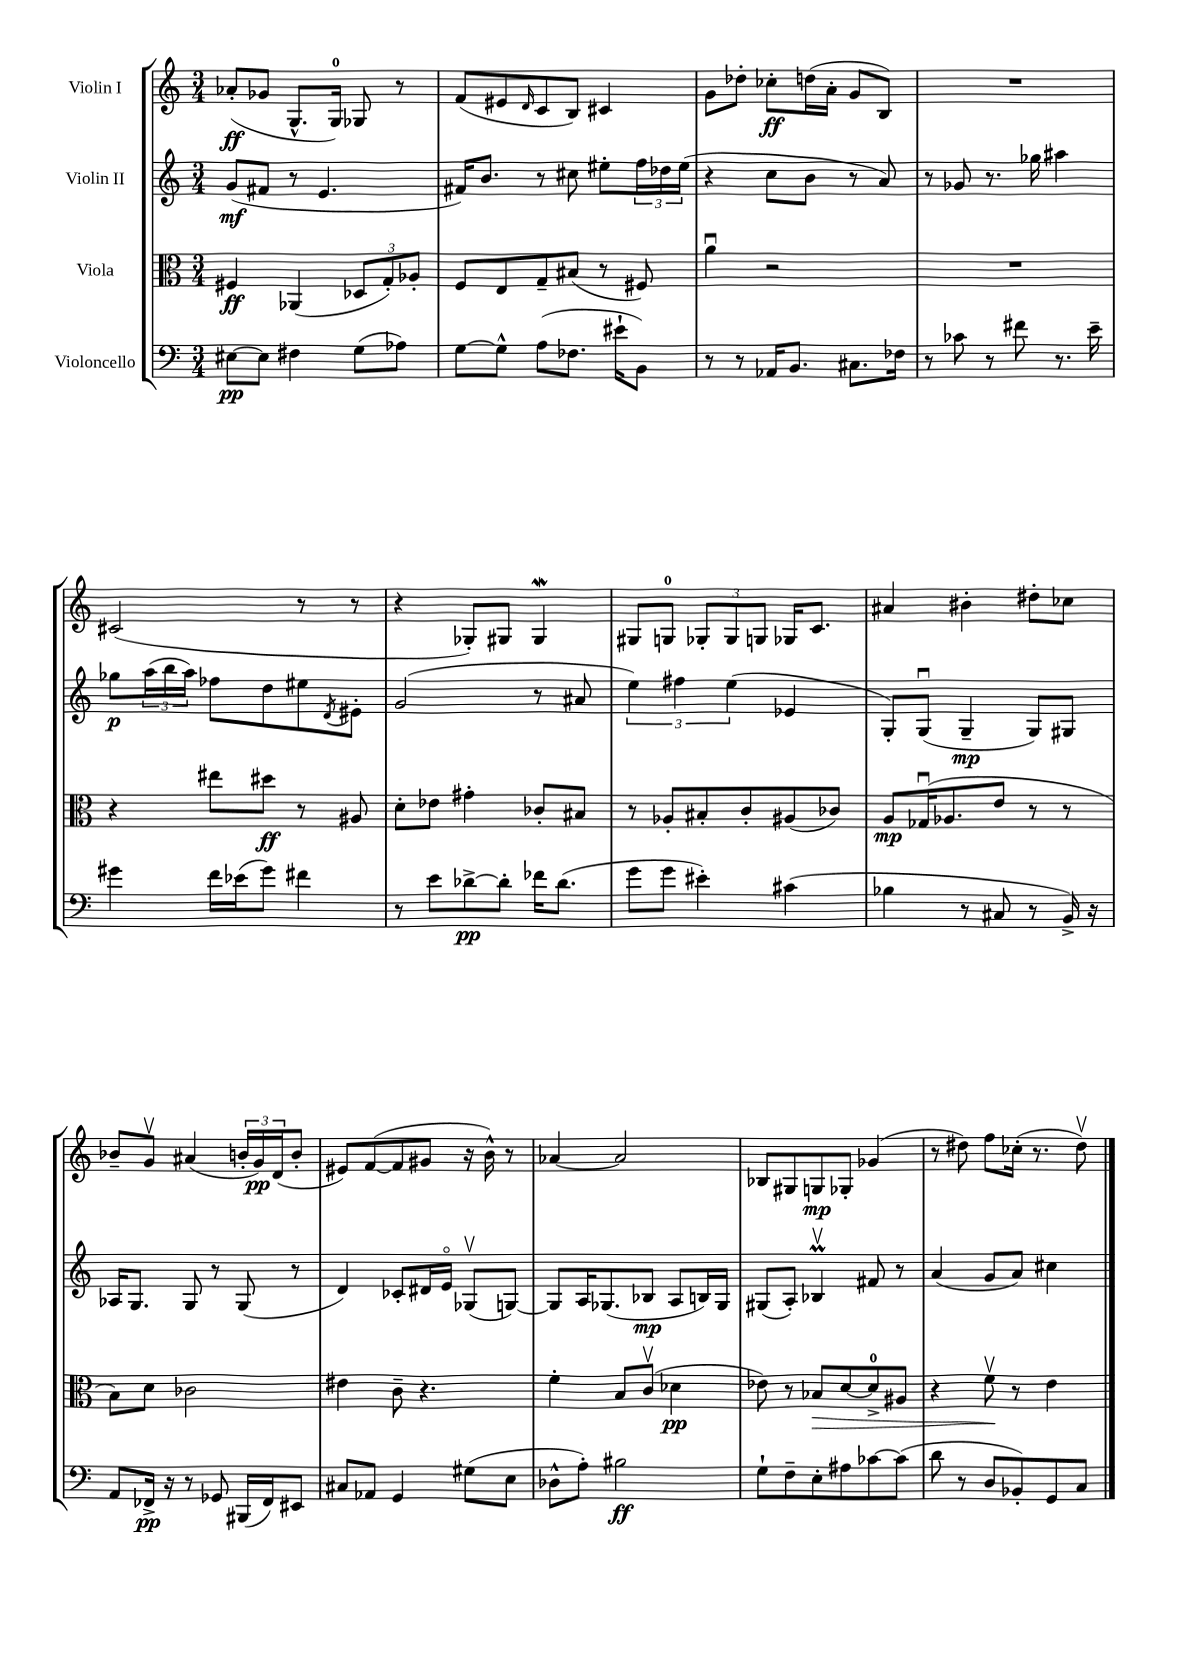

**kern	**kern	**kern	**kern
*staff4	*staff3	*staff2	*staff1
*clefF4	*clefC3	*clefG2	*clefG2
*k[]	*k[]	*k[]	*k[]
*M3/4	*M3/4	*M3/4	*M3/4
[8E#	4F#	(8g	(8a-'
8E#]	.	8f#	8g-
4F#	(4AA-	8r	8.G^^
.	.	4.e	.
.	.	.	16G)
(8G	12D-	.	8G-
.	12G')	.	.
8A-)	.	.	8r
.	12A-'	.	.
=	=	=	=
[8G	8F	16f#)	(8f
.	.	8.b	.
8G^^]	8E	.	8e#
.	.	.	16qqd
(8A	8G~	8r	8c
8.F-	(8B#	8cc#	8B)
.	8r	8ee#'	4c#
16e#`	.	.	.
8BB)	8F#)	24ff	.
.	.	24dd-	.
.	.	(24ee#	.
=	=	=	=
8r	4au	4r	8g
8r	.	.	8dd-'
16AA-	2r	8cc	8cc-'
8.BB	.	.	.
.	.	8b	(16dd
.	.	.	16a'
8.C#	.	8r	8g
.	.	8a)	8B)
16F-	.	.	.
=	=	=	=
8r	2.r	8r	2.r
8c-	.	8g-	.
8r	.	8.r	.
8f#	.	.	.
.	.	16gg-	.
8.r	.	4aa#	.
16e~	.	.	.
=	=	=	=
4g#	4r	8gg-	(2c#
.	.	(24aa	.
.	.	24bb	.
.	.	24aa)	.
16f	8ee#	8ff-	.
(16e-	.	.	.
8g#)	8dd#	8dd	.
4f#	8r	8ee#	8r
.	.	8qd	.
.	8A#	8e#'	8r
=	=	=	=
8r	8d'	(2g	4r
8e	8e-	.	.
[8d-^	4g#'	.	8G-')
8d-']	.	.	8G#
16f-	8c-'	8r	4G#
(8.d-	.	.	.
.	8B#	8a#	.
=	=	=	=
8g	8r	6ee)	8G#
8g	8A-'	.	8G
.	.	6ff#	.
4e#')	8B#'	.	12G-'
.	.	(6ee	12G-
.	8c'	.	.
.	.	.	12G
(4c#	(8A#	4e-	16G-
.	.	.	8.c
.	8c-)	.	.
=	=	=	=
4B-	8A	8G')	4a#
.	(16G-u	(8Gu	.
.	8.A-	.	.
8r	.	4G~	4b#'
8C#	8e	.	.
8r	8r	8G)	8dd#'
16BB^)	8r	8G#	8cc-
16r	.	.	.
=	=	=	=
8AA	8B)	16A-	8b-~
.	.	8.G	.
16FF-^	8d	.	8gv
16r	.	.	.
8r	2c-	8G	(4a#
8GG-	.	8r	.
(16BBB#	.	(8G	24b'
.	.	.	24g)
16FF-)	.	.	.
.	.	.	(24d
8EE#	.	8r	8b'
=	=	=	=
8C#	4e#	4d)	8e#)
8AA-	.	.	([8f
4GG	8c~	8c-'	8f]
.	4.r	16d#	8g#
.	.	16eo	.
(8G#	.	(8G-v	16r
.	.	.	16b^^)
8E	.	[8G)	8r
=	=	=	=
8D-^^	4f'	8G]	[4a-
8A')	.	16A	.
.	.	(8.G-	.
2B#	8B	.	2a-]
.	(8cv	8B-	.
.	4d-	8A	.
.	.	16B)	.
.	.	16G-	.
=	=	=	=
8G`	8e-)	(8G#	8B-
8F~	8r	8A')	8G#
8E'	8B-	4B-v	8G
8A#	[8d	.	8G-'
[8c-	8d^]	8f#	(4g-
(8c-]	8A#	8r	.
=	=	=	=
8d	4r	(4a	8r
8r	.	.	8dd#)
8D	8fv	8g	8ff
8BB-')	8r	8a)	(16cc-'
.	.	.	8.r
8GG	4e	4cc#	.
8C	.	.	8dd#v)
==	==	==	==
*-	*-	*-	*-
